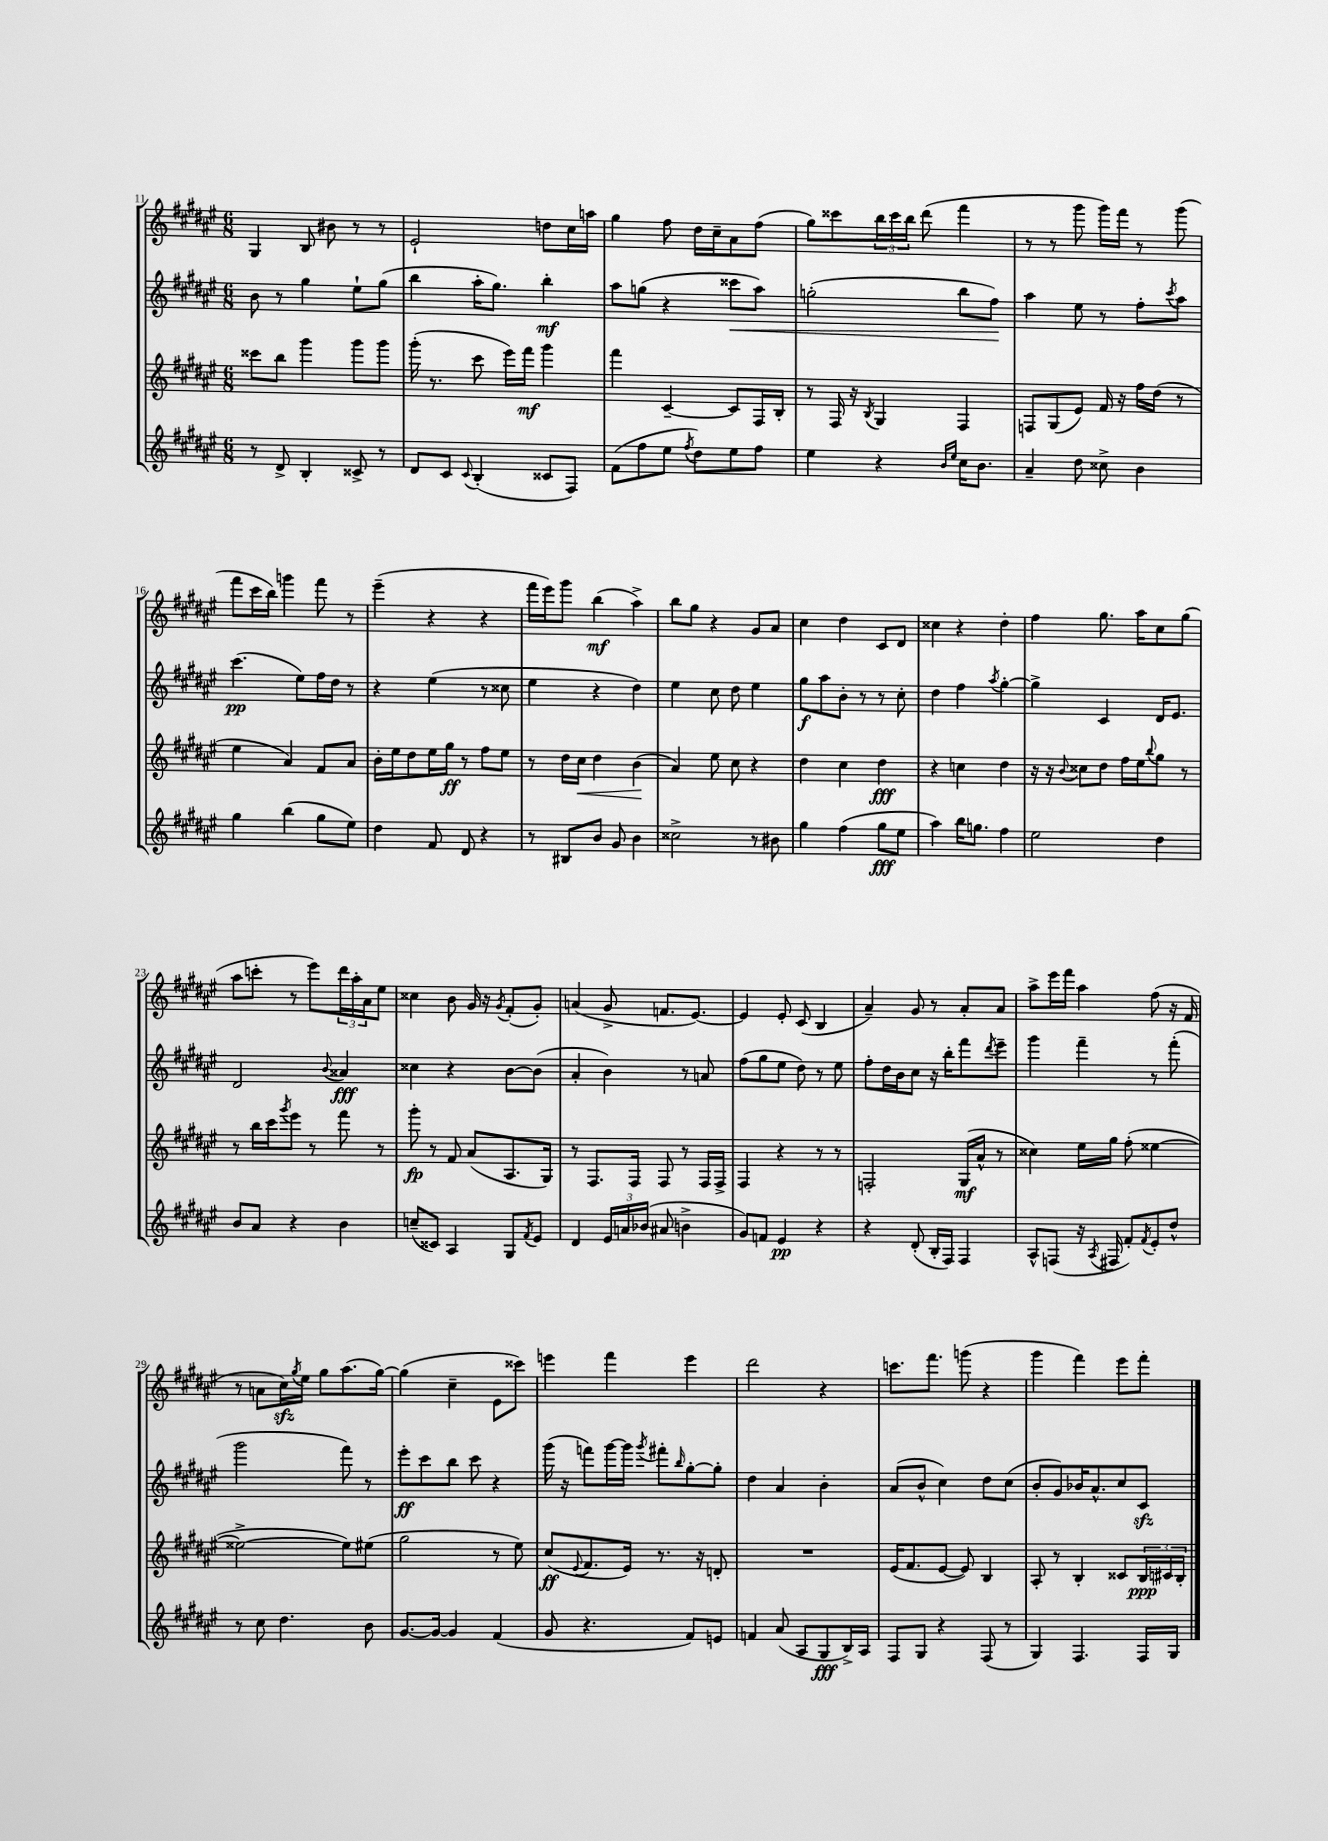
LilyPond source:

<<
\new StaffGroup <<
\new Staff = "s0" {
    \clef treble \key fis \major \numericTimeSignature \time 6/8
    gis4 b8 bis'8 r8 r8 |
    eis'2-! d''8 cis''16 a''16 |
    gis''4 fis''8 dis''16 cis''16-- ais'8 fis''8( |
    gis''8) cisis'''8 \tuplet 3/2 { b''16 cisis'''16 b''16 } dis'''8( fis'''4 |
    r8 r8 gis'''8 gis'''16) fis'''16 r8 gis'''8( |
    fis'''8 cis'''16 b''16) g'''4 fis'''8 r8 |
    eis'''4--( r4 r4 |
    fis'''16 eis'''16) gis'''8 b''4\mf( ais''4->) |
    b''8 gis''8 r4 gis'8 ais'8 |
    cis''4 dis''4 cis'8 dis'8 |
    cisis''4 r4 dis''4-. |
    fis''4 gis''8. ais''16 cis''8 gis''8( |
    ais''8 c'''8-. r8 eis'''8) \tuplet 3/2 { dis'''16 ais''16-. ais'16 } eis''8 |
    cisis''4 b'8 gis'16 r16 \acciaccatura { gis'8 } fis'8-.( gis'8-.) |
    a'4( gis'8-> f'8. eis'8.~) |
    eis'4 eis'8-. cis'8( b4 |
    ais'4--) gis'8 r8 ais'8-. ais'8 |
    ais''8-> eis'''16 fis'''16 ais''4 fis''8( r16 fis'16 |
    r8 a'8 cis''16\sfz) \acciaccatura { gis''8 } eis''16 gis''8 ais''8.( gis''16~) |
    gis''4( cis''4-- eis'8 cisis'''8) |
    e'''4 fis'''4 e'''4 |
    dis'''2 r4 |
    c'''8. fis'''8. g'''8( r4 |
    gis'''4 fis'''4) eis'''8 fis'''8-. \bar "|." |
}
\new Staff = "s1" {
    \clef treble \key fis \major \numericTimeSignature \time 6/8
    b'8 r8 gis''4 eis''8-! gis''8( |
    b''4 ais''16-. gis''8.) b''4-.\mf |
    ais''8 g''8( r4 cisis'''8\< ais''8) |
    g''2-.( b''8 fis''8\!) |
    ais''4 eis''8 r8 fis''8-. \acciaccatura { cis'''8 } ais''8 |
    cis'''4.\pp( eis''8) fis''16 dis''16 r8 |
    r4 eis''4( r8 cisis''8 |
    eis''4 r4 dis''4) |
    eis''4 cis''8 dis''8 eis''4 |
    gis''8\f ais''8 b'8-. r8 r8 cis''8-. |
    dis''4 fis''4 \acciaccatura { ais''8 } gis''4~-. |
    gis''4-> cis'4 dis'16 eis'8. |
    dis'2 \appoggiatura { b'8 } aisis'4\fff |
    cisis''4 r4 b'8~ b'8( |
    ais'4-. b'4) r8 a'8 |
    fis''8( gis''8 eis''8 dis''8) r8 eis''8 |
    fis''8-. dis''16 b'16 cis''8 r16 b''16-. fis'''8 \acciaccatura { dis'''8 } eis'''8-- |
    gis'''4 fis'''4-- r8 fis'''8-.( |
    gis'''2 fis'''8) r8 |
    eis'''8-.\ff cis'''8 b''8 cis'''8 r4 |
    gis'''16( r16 f'''8) gis'''16~ gis'''16 \acciaccatura { gis'''8 } fis'''8-. \grace { b''16 } gis''8~-. gis''8-. |
    dis''4 ais'4 b'4-. |
    ais'8( b'8-^ cis''4) dis''8 cis''8( |
    b'8-. gis'8) bes'16 ais'8.-^ cis''8 cis'8\sfz \bar "|." |
}
\new Staff = "s2" {
    \clef treble \key fis \major \numericTimeSignature \time 6/8
    cisis'''8 b''8 gis'''4 gis'''8 gis'''8 |
    gis'''16-.( r8. cis'''8 eis'''16) fis'''16\mf gis'''4 |
    fis'''4 cis'4~-- cis'8 fis16 b16-. |
    r8 fis16 r16 \acciaccatura { b8 } gis4 fis4 |
    f8 gis8( eis'8) fis'16 r16 fis''16 dis''16( r8 |
    eis''4 ais'4) fis'8 ais'8 |
    b'16-. eis''16 dis''8 eis''16 gis''16\ff r8 fis''8 eis''8 |
    r8 dis''16 cis''16\< dis''4 b'4\!( |
    ais'4) eis''8 cis''8 r4 |
    dis''4 cis''4 dis''4\fff |
    r4 c''4 dis''4 |
    r16 r16 \appoggiatura { b'8 } cisis''8 dis''8 fis''16 eis''16 \appoggiatura { b''8 } gis''8 r8 |
    r8 b''16 cis'''16 \acciaccatura { gis'''8 } eis'''8 r8 fis'''8 r8 |
    gis'''8-.\fp r8 fis'8 ais'8( ais8. gis16) |
    r8 fis8. fis16 fis8 r8 fis16 fis16-> |
    fis4 r4 r8 r8 |
    f2-. gis16\mf( ais'16-^ r8 |
    cisis''4) eis''16 gis''16 fis''8-.( eisis''4~ |
    eisis''2~-> eisis''8) eis''8( |
    gis''2 r8 eis''8) |
    cis''8\ff( \appoggiatura { eis'8 } fis'8. eis'16) r8. r16 d'8-. |
    R2. |
    eis'16( fis'8. eis'8~ eis'8) b4 |
    ais8-. r8 b4-. cisis'8 \tuplet 3/2 { b16\ppp cis'16 b16-. } \bar "|." |
}
\new Staff = "s3" {
    \clef treble \key fis \major \numericTimeSignature \time 6/8
    r8 dis'8-> b4-. cisis'8-> r8 |
    dis'8 cis'8 \appoggiatura { cis'8 } b4-.( cisis'8 fis8) |
    fis'8( fis''8 eis''8 \acciaccatura { fis''8 } dis''8) eis''8 fis''8 |
    eis''4 r4 \grace { b'16 eis''16 } cis''16 b'8. |
    ais'4-- dis''8 cisis''8-> b'4 |
    gis''4 b''4( gis''8 eis''8) |
    dis''4 fis'8 dis'8 r4 |
    r8 bis8 b'8 gis'8 b'4 |
    cisis''2-> r8 bis'8 |
    gis''4 fis''4( gis''8\fff eis''8 |
    ais''4) b''16 g''8. fis''4 |
    eis''2 dis''4 |
    b'8 ais'8 r4 b'4 |
    c''8--( cisis'8) ais4 gis8 \acciaccatura { fis'8 } eis'8 |
    dis'4 \tuplet 3/2 { eis'16 a'16 bes'16( } ais'8 b'4-> |
    gis'8) f'8 eis'4\pp r4 |
    r4 dis'8-.( b16-. fis16) fis4 |
    ais8-^ f8( r16 \acciaccatura { ais8 } fis16 fis'8-.) \acciaccatura { fis'8 } eis'8-. dis''8-^ |
    r8 cis''8 dis''4. b'8 |
    gis'8.~ gis'16~ gis'4 fis'4( |
    gis'8 r4. fis'8) e'8 |
    f'4 ais'8( ais8 gis8\fff b16->) ais16 |
    fis8 gis8 r4 fis8( r8 |
    gis4) fis4. fis16 gis16 \bar "|." |
}
>>
>>
\layout { \context { \Score currentBarNumber = #11 } }
